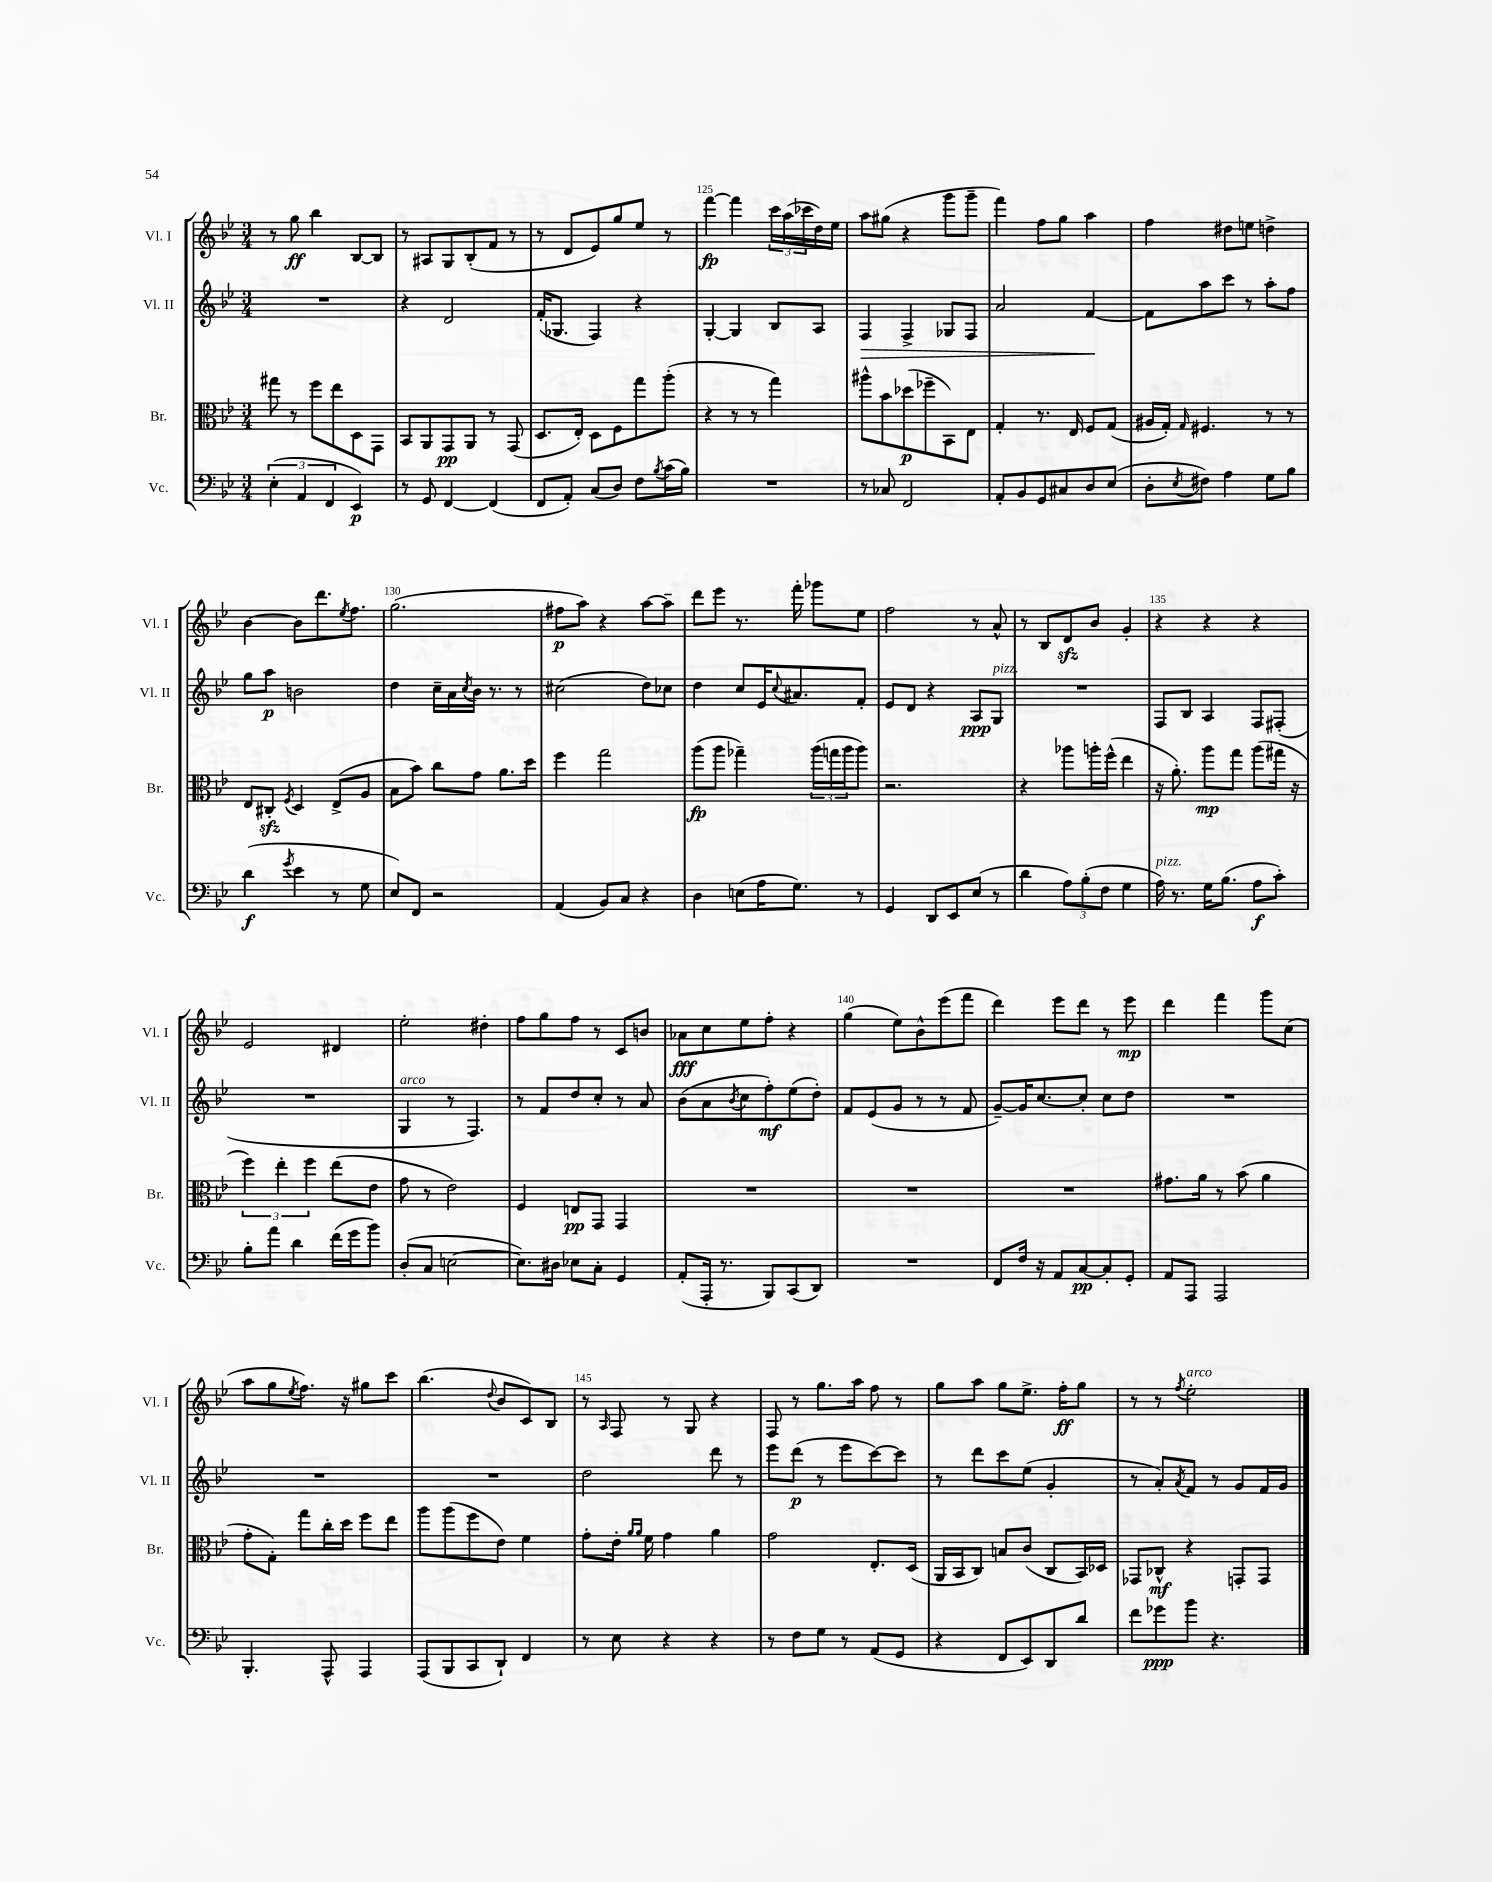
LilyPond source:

<<
\new StaffGroup <<
\new Staff = "s0" \with { instrumentName = "Vl. I" shortInstrumentName = "Vl. I" } {
    \clef treble \key bes \major \numericTimeSignature \time 3/4
    r8 g''8\ff bes''4 bes8~ bes8 |
    r8 ais8 g8 bes8-.( f'8 r8 |
    r8 d'8 ees'8) g''8 ees''8 r8 |
    f'''4~\fp f'''4 \tuplet 3/2 { c'''16 a''16( ces'''16 } d''16) ees''16 |
    a''8 gis''8( r4 g'''8 g'''8-- |
    f'''4) f''8 g''8 a''4 |
    f''4 dis''8 e''8 d''4-> |
    bes'4~ bes'8 d'''8. \acciaccatura { ees''8 } f''8. |
    g''2.( |
    fis''8\p a''8) r4 a''8~ a''8-- |
    d'''8 ees'''8 r8. f'''16-. ges'''8 ees''8 |
    f''2 r8 a'8-^ |
    r8 bes8 d'8\sfz bes'8 g'4-. |
    r4 r4 r4 |
    ees'2 dis'4 |
    ees''2-. dis''4-. |
    f''8 g''8 f''8 r8 c'8 b'8 |
    aes'8\fff c''8 ees''8 f''8-. r4 |
    g''4( ees''8) bes'8-^ ees'''8( f'''8 |
    d'''4) ees'''8 d'''8 r8 ees'''8\mp |
    d'''4 f'''4 g'''8 c''8( |
    a''8 g''8 \acciaccatura { ees''8 } f''8.) r16 gis''8 c'''8 |
    bes''4.( \appoggiatura { d''8 } bes'8 c'8) bes8 |
    r8 \grace { a16 } f8 r8 g8 r4 |
    f8 r8 g''8. a''16 f''8 r8 |
    g''8 a''8 g''8 ees''8.-> f''16-.\ff g''8 |
    r8 r8 \acciaccatura { f''8 } ees''2-.^\markup { \italic "arco" } \bar "|." |
}
\new Staff = "s1" \with { instrumentName = "Vl. II" shortInstrumentName = "Vl. II" } {
    \clef treble \key bes \major \numericTimeSignature \time 3/4
    R2. |
    r4 d'2 |
    f'16-.( ges8. f4) r4 |
    g4~-. g4 bes8 a8 |
    f4\> f4-> ges8 f8 |
    a'2 f'4~\! |
    f'8 a''8 c'''8 r8 a''8-. f''8 |
    g''8 a''8\p b'2 |
    d''4 c''16-- a'16 \acciaccatura { c''8 } bes'16 r8. r8 |
    cis''2( d''8) ces''8 |
    d''4 c''8 ees'16 \appoggiatura { c''8 } ais'8. f'8-. |
    ees'8 d'8 r4 a8\ppp g8^\markup { \italic "pizz." } |
    R2. |
    f8 bes8 a4 f8 fis8-.( |
    R2. |
    g4^\markup { \italic "arco" } r8 f4.) |
    r8 f'8 d''8 c''8-. r8 a'8 |
    bes'8( a'8 \acciaccatura { bes'8 } c''8 f''8-.\mf) ees''8( d''8-.) |
    f'8 ees'8( g'8 r8 r8 f'8 |
    g'8~--) g'16 c''8.~ c''8-. c''8 d''8 |
    R2. |
    R2. |
    R2. |
    d''2 d'''8 r8 |
    ees'''8 d'''8\p( r8 ees'''8 c'''8~) c'''8 |
    r8 d'''8 c'''8 ees''8( g'4-. |
    r8 a'8-.) \acciaccatura { a'8 } f'8 r8 g'8 f'16 g'16 \bar "|." |
}
\new Staff = "s2" \with { instrumentName = "Br." shortInstrumentName = "Br." } {
    \clef alto \key bes \major \numericTimeSignature \time 3/4
    gis''8 r8 f''8 ees''8 d8 g,8 |
    bes,8 a,8 g,8\pp a,8 r8 g,8( |
    d8. ees16-.) d8 f8 g''8 a''8-.( |
    r4 r8 r8 g''4) |
    ais''8-^ bes'8 des''8\p( fes''8-- bes,8) ees8 |
    g4-. r8. ees16 f8 g8( |
    ais16 g16-.) \grace { g16 } fis4. r8 r8 |
    ees8 cis8-.\sfz \acciaccatura { f8 } d4 ees8->( a8 |
    bes8 bes'8) c''8 g'8 a'8. d''16 |
    f''4 g''2 |
    a''8\fp( a''8 ges''4--) \tuplet 3/2 { a''16( g''16 a''16 } a''8) |
    r2. |
    r4 aes''8 a''16-. f''16-^( ees''4 |
    r16 a'8.-.) a''8\mp g''8 a''8( gis''16 r16 |
    \tuplet 3/2 { f''4) ees''4-. f''4 } ees''8( ees'8 |
    g'8 r8 ees'2) |
    f4 e8\pp g,8 g,4 |
    R2. |
    R2. |
    R2. |
    gis'8. a'16 r8 bes'8( a'4 |
    g'8-. g8-.) g''8 c''16-. d''16 f''8 ees''8 |
    a''8 a''8( f''8 ees'8) f'4 |
    g'8-. ees'16-. \grace { a'16 a'16 } f'16 g'4 a'4 |
    g'2 ees8.-. d16( |
    a,16 bes,16 c8) b8 c'8( c8 bes,16) des16 |
    ges,8 ces8-^\mf r4 g,8-. g,8 \bar "|." |
}
\new Staff = "s3" \with { instrumentName = "Vc." shortInstrumentName = "Vc." } {
    \clef bass \key bes \major \numericTimeSignature \time 3/4
    \tuplet 3/2 { ees4-.( a,4 f,4 } ees,4\p) |
    r8 g,8 f,4~ f,4( |
    f,8 a,8-.) c8( d8) f8 \acciaccatura { bes8 } c'16( bes16) |
    R2. |
    r8 ces8 f,2 |
    a,8-. bes,8 g,8 cis8 d8 ees8( |
    d8-. \acciaccatura { ees8 } fis8) a4 g8 bes8 |
    d'4\f( \acciaccatura { g'8 } ees'4 r8 g8 |
    ees8) f,8 r2 |
    a,4( bes,8) c8 r4 |
    d4 e8( a16 g8.) r8 |
    g,4 d,8 ees,8 ees8( r8 |
    d'4 \tuplet 3/2 { a8) bes8-.( f8 } g4 |
    a16^\markup { \italic "pizz." }) r8. g16 bes8.( a8\f c'8-.) |
    bes8-. a'8 d'4 f'16( g'16 bes'8) |
    d8-.( c8 e2~ |
    e8.) dis16 ees8 c8-. g,4 |
    a,8-.( a,,16-. r8. bes,,8) c,8( d,8) |
    R2. |
    f,8 f16 r16 a,8 c8~\pp c8-. g,8-. |
    a,8 a,,8 a,,2 |
    bes,,4.-. a,,8-^ a,,4 |
    a,,8( bes,,8 c,8 d,8-!) f,4 |
    r8 ees8 r4 r4 |
    r8 f8 g8 r8 a,8( g,8 |
    r4 f,8 ees,8) d,8 d'8 |
    f'8 ges'8\ppp bes'8 r4. \bar "|." |
}
>>
>>
\layout { \context { \Score currentBarNumber = #122 \override BarNumber.break-visibility = ##(#f #t #t) barNumberVisibility = #(every-nth-bar-number-visible 5) } }
